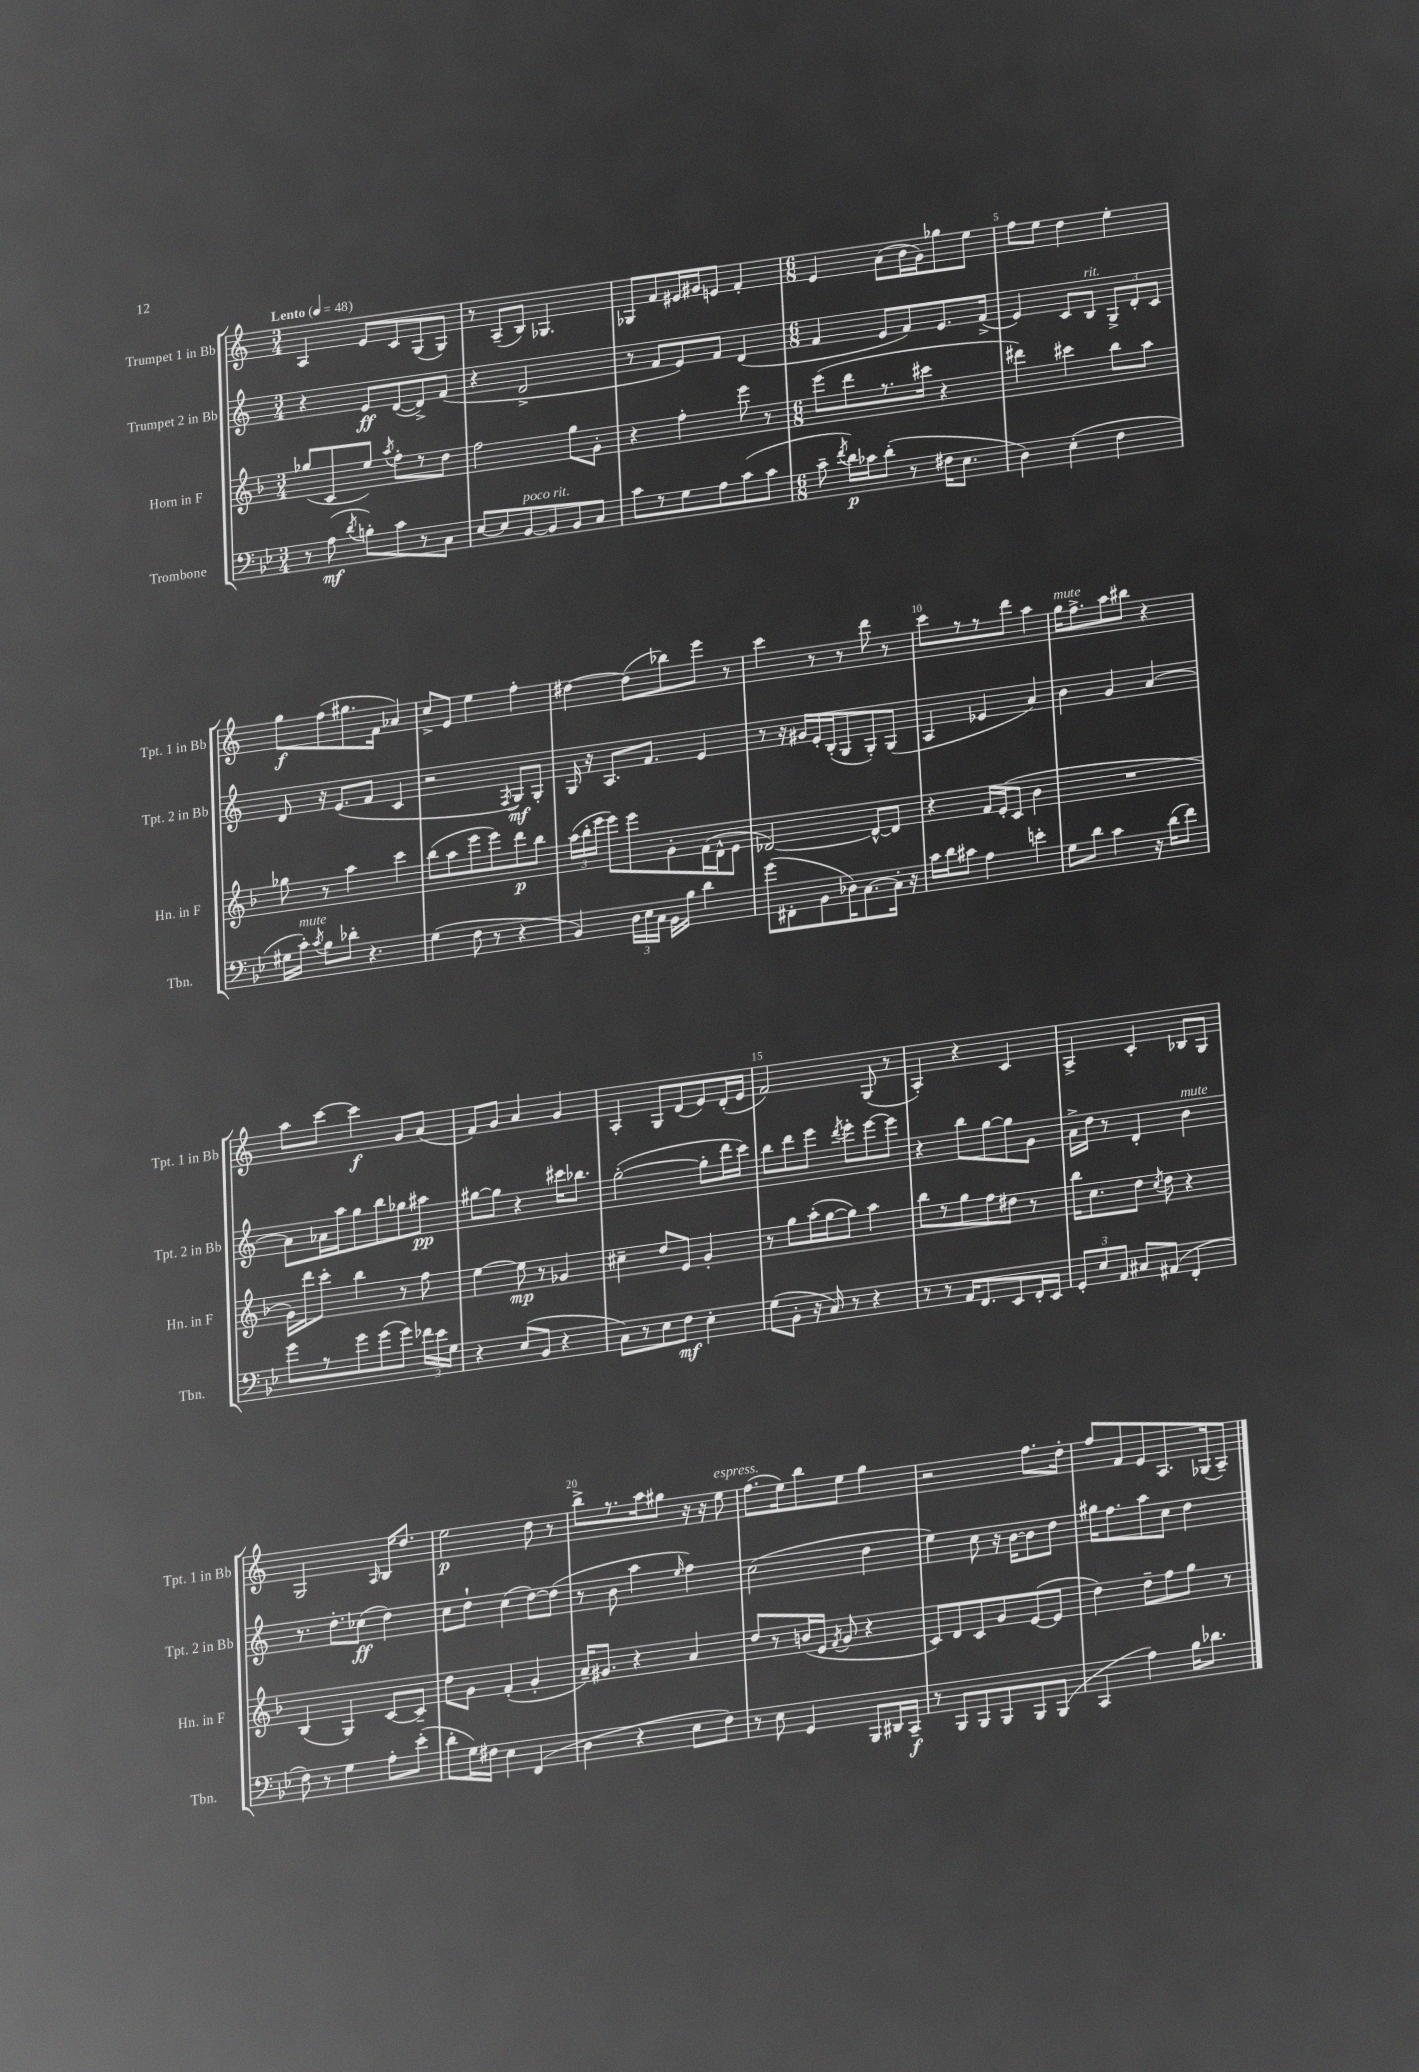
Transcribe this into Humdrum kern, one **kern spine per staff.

**kern	**kern	**kern	**kern
*staff4	*staff3	*staff2	*staff1
*clefF4	*clefG2	*clefG2	*clefG2
*k[b-e-]	*k[b-]	*k[]	*k[]
*M3/4	*M3/4	*M3/4	*M3/4
*MM48	*MM48	*MM48	*MM48
8r	(8gg-	4r	4A
(8A	8c	.	.
8qd	.	.	.
8B')	8ee)	8e	8e
.	8qaa	.	.
8c	8ff'	([8d	8c
8r	8r	8d^])	(8G
8C	8dd	(8f	8G)
=	=	=	=
[8E-	2ff	4r	8r
8E-]	.	.	(8A~
[8BB-	.	2d^	8B)
8BB-]	.	.	4.G-
8BB-	8gg	.	.
8C	8g'	.	.
=	=	=	=
8c	4r	8r	8G-
8r	.	8f	8f
8G	4ff'	8e)	16e#
.	.	.	16g#
8A	.	8f	8e
(8c	8eee	(4d	4f'
8c	8r	.	.
=	=	=	=
*M6/8	*M6/8	*M6/8	*M6/8
8c~	(8eee	4f	4e
8qf	.	.	.
16d)	8ddd	.	.
16c-	.	.	.
(8d'	8.r	8e	(8a
8r	.	8f)	16b
.	16ccc#	.	16g)
16F#	4r	8.e	8gg-
8.E-	.	.	.
.	.	.	8ee
.	.	(16f^	.
=	=	=	=
4D)	4ddd#)	4e)	8ff
.	.	.	8ee
(4E-'	4ccc#	8c	4dd
.	.	8B	.
4F	8bb-	12G^	4ee'
.	.	12d'	.
.	8aa	.	.
.	.	12c	.
=	=	=	=
16G#	8gg-	8d	8gg
16c')	.	.	.
8qc	.	.	.
8B-	8r	16r	(8ff
.	.	(8.e	.
8d-'	4aa	.	8.gg#
4.r	.	8f	.
.	.	.	16f
.	4ccc	4c	4a-)
=	=	=	=
(4G	(8bb-	2r	8cc^
.	8aa	.	8e
8F	8eee	.	4ee
8r	8eee)	.	.
.	.	8qF	.
4r	8ddd	8G)	4ff'
.	8bb-	8G'	.
=	=	=	=
4BB-)	(24aa	16G	[4dd#
.	24bb-'	.	.
.	.	16r	.
.	24eee	.	.
.	8eee)	8.A	.
24D	8eee	.	(8dd#]
24E-	.	.	.
.	.	8.f	.
24C	.	.	.
16BB-	8g'	.	8bb-)
16B-	.	.	.
4d	(16f	4e	8eee
.	16d^^	.	.
.	8e	.	8r
=	=	=	=
(8g	[2d-)	8r	4ccc
8FF#'	.	16r	.
.	.	16g#	.
8BB-	.	16e'	8r
.	.	(16B'	.
16D-)	.	8G	8r
[8.C	.	.	.
.	8d-^^_	8G')	8ddd
16C']	8d-]	(8G	8r
16r	.	.	.
=	=	=	=
16c	4r	4A	8ccc
16d	.	.	.
8c#	.	.	8r
4A	16f	4e-	8r
.	(16e'	.	.
.	8c	.	8ddd
4e'	4b-	4a)	4aa
=	=	=	=
8G	2.r	4b	16gg
.	.	.	8.ff^
8d	.	.	.
4c	.	4g	8aa
.	.	.	8bb#
16r	.	[4a	4r
(16d	.	.	.
8f)	.	.	.
=	=	=	=
8g	16g)	8a]	8aa
.	16ddd	.	.
8r	8ccc'	16a-	[8ccc
.	.	16aa	.
8g	4bb-	8gg	4ccc]
(8g	.	8bb	.
8g)	8r	8gg-	8g
24f-	8ff	8aa#	(8a
24e-	.	.	.
24G	.	.	.
=	=	=	=
4r	[4ee	[8gg#	8f)
.	.	8gg#]	8g
(8E-	8ee]	4r	4a
8BB-	8r	.	.
4r	4g-	16ccc#	4g
.	.	8.bb-	.
=	=	=	=
8C)	4cc#~	([2gg'	4A'
8r	.	.	.
8E-	8dd	.	8G
8F	8e	.	(8d
4E-'	4g'	8gg']	8e)
.	.	16ddd	(16d'
.	.	16ccc)	16e
=	=	=	=
(8G	8r	8bb	2f)
8BB-'	8gg	8ddd	.
16r	(16aa'	8eee	.
16C)	[16gg	.	.
.	.	8qddd	.
8r	8gg])	8eee'	.
4r	4aa	[8eee	(8G
.	.	8eee]	8r
=	=	=	=
8r	8bb-	4r	4A')
8r	8r	.	.
16AA	8gg	8bb	4r
8.FF	.	.	.
.	8ff	[8gg	.
8EE-	8dd#	8gg]	4c
16FF'	8r	8g	.
16EE-	.	.	.
=	=	=	=
12GG'	16bb-	16a^	4A^
.	8.cc	16dd	.
12E-	.	.	.
.	.	8r	.
12AA	.	.	.
8C#	8dd	4d'	4c'
.	8qcc	.	.
(8AA#	8dd	.	.
4FF'	4r	4b	8B-
.	.	.	8G
=	=	=	=
8F)	(4B-	8.r	2G
8r	.	.	.
.	.	8.dd'	.
4G	4G)	.	.
.	.	(8cc-	.
.	.	.	16qqA
8A'	[8c	4dd)	16B
.	.	.	8.dd
(8e-'	8c~]	.	.
=	=	=	=
8d'	8dd	8cc	2ee
16G)	8g	8dd`	.
16F#	.	.	.
4E-	(4f'	(4cc	.
(4FF	4g'	[8dd)	8dd
.	.	(8dd]	8r
=	=	=	=
4D	16a~)	8r	8bb^
.	8.g#	.	.
.	.	8b	8.r
4r	4r	4aa	.
.	.	.	16aa
.	.	.	8gg#
.	.	16qqee	.
8E-	4a	4ff)	16r
.	.	.	16r
8F)	.	.	8ee
=	=	=	=
8r	8dd	(2cc	(8.ff
8E-	8r	.	.
.	.	.	16ee)
4GG	(16b	.	8bb
.	16e	.	.
.	8qf	.	.
.	8g	.	8ee
8BBB-	4r	4dd	4gg
16DD#	.	.	.
16CC~	.	.	.
=	=	=	=
8r	8c)	4ee)	2r
8BBB-	8d	.	.
8BBB-	8c	8cc	.
8BBB-	8g	16r	.
.	.	[16b	.
8BBB-	([8e	8b]	8.ff
(8BBB-	8e]	8dd	.
.	.	.	16dd'
=	=	=	=
4CC	4dd)	16gg#	8ff
.	.	8.ff	.
.	.	.	8f
4A)	8dd~	8aa	8e
.	8ff	8cc	8.A
16B-	8gg	4dd	.
8.d-	.	.	(16G-
.	8r	.	8A~)
==	==	==	==
*-	*-	*-	*-
